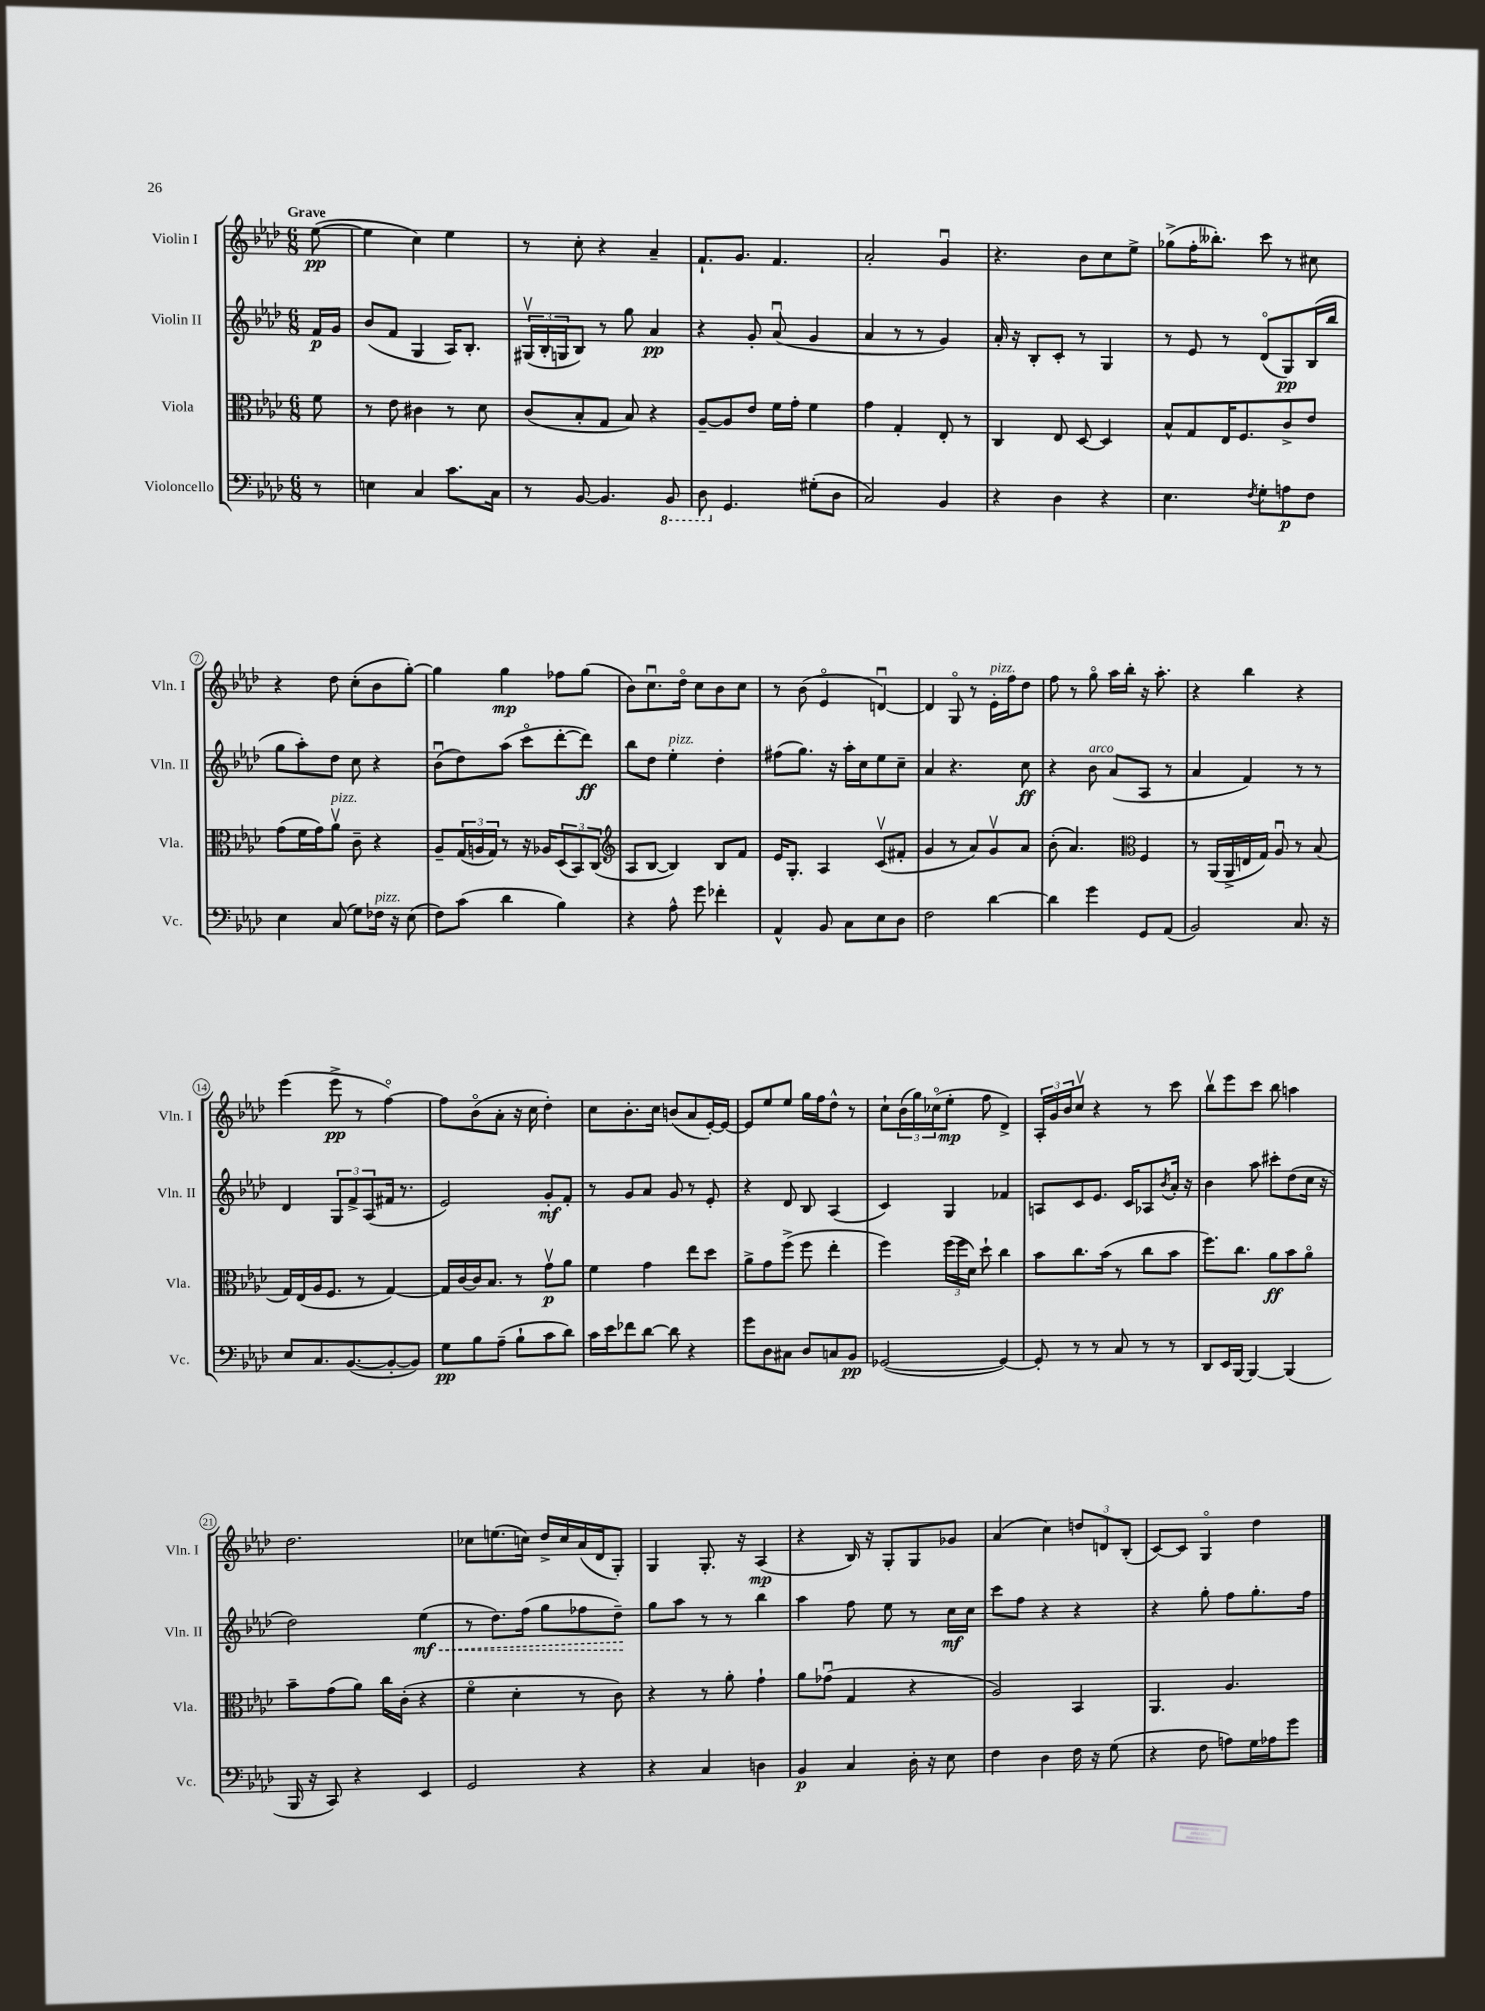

**kern	**kern	**kern	**kern
*staff4	*staff3	*staff2	*staff1
*clefF4	*clefC3	*clefG2	*clefG2
*k[b-e-a-d-]	*k[b-e-a-d-]	*k[b-e-a-d-]	*k[b-e-a-d-]
*M6/8	*M6/8	*M6/8	*M6/8
8r	8f	16f	([8ee-
.	.	16g	.
=	=	=	=
4E	8r	(8b-	4ee-]
.	8e-	8f	.
4C	4c#	4G	4cc)
8.c	8r	16A-)	4ee-
.	.	8.B-'	.
.	8d-	.	.
16C	.	.	.
=	=	=	=
8r	(8c	(24G#v	8r
.	.	24B-'	.
.	.	24G	.
[8BB-	8B-'	8B-)	8cc'
4.BB-]	8G	8r	4r
.	8B-)	8gg	.
.	4r	4a-	4a-~
8BBB-	.	.	.
=	=	=	=
8DD-	[8A-~	4r	8.f`
4.GG	8A-]	.	.
.	.	.	8.g
.	8e-	8g'	.
.	16f	(8a-u	4.f
.	16g'	.	.
(8G#'	4f	4g	.
8D-	.	.	.
=	=	=	=
2C)	4g	4a-	2a-'
.	4G'	8r	.
.	.	8r	.
4BB-	8E-'	4g)	4gu
.	8r	.	.
=	=	=	=
4r	4C	16a-'	4.r
.	.	16r	.
.	.	8B-'	.
4D-	8E-	8c'	.
.	[8D-	8r	8b-
4r	4D-]	4G	8cc
.	.	.	8ee-^
=	=	=	=
4.E-	8B-^^	8r	(8gg-^
.	8G	8e-	16ff'
.	.	.	8.bb--')
.	16E-	8r	.
.	8.F	.	.
8qF	.	.	.
8G'	.	(8d-o	8ccc
8A	8c^	8G)	8r
8F	8e-	(16B-	8cc#
.	.	16bb-	.
=	=	=	=
4E-	(8g	8gg	4r
.	16f	8aa-')	.
.	16g)	.	.
(8C	8a-v	8dd-	8dd-
8G)	8c~	8cc	(8cc'
16F-	4r	4r	8b-
16r	.	.	.
(8E-	.	.	[8gg')
=	=	=	=
8F)	8A-~	(8b-u	4gg]
(8c	(24G	8dd-)	.
.	24A	.	.
.	24G)	.	.
4d-	8r	(8aa-	4gg
.	16r	8ccco	.
.	16A-	.	.
4B-)	(12D-	[8ddd-'	8ff-
.	12BB-)	.	.
.	.	8ddd-])	(8gg
.	(12C	.	.
=	=	=	=
*	*clefG2	*	*
4r	8A-	8bb-	8b-)
.	[8B-	8dd-	8.ccu
8A-^^	4B-])	4ee-'	.
.	.	.	16dd-o
8g	.	.	8cc
4f-'	8B-	4dd-'	8b-
.	8f	.	8cc
=	=	=	=
4AA-^^	16e-	(8ff#	8r
.	8.G'	.	.
.	.	8.gg)	(8b-
8BB-	4A-	.	4e-o
.	.	16r	.
8C	.	16aa-'	.
.	.	16cc	.
8E-	(8cv	8ee-	[4du)
8D-	8f#'	8cc~	.
=	=	=	=
2F	4g	4a-	4d]
.	8r	4.r	8Go
.	8a-)	.	8r
[4d-	8gv	.	16e-'
.	.	.	16ff
.	8a-	8cc	8dd-
=	=	=	=
4d-]	(8b-'	4r	8ff
.	4.a-)	.	8r
4g	.	8b-	8ggo
.	.	(8a-	16aa-
.	.	.	16bb-'
*	*clefC3	*	*
8GG	4F	8A-	16r
.	.	.	8.aa-'
(8AA-	.	8r	.
=	=	=	=
2BB-)	8r	4a-	4r
.	(16AA-	.	.
.	16AA-^	.	.
.	16E	4f)	4bb-
.	16G)	.	.
.	8A-u	.	.
8.C	8r	8r	4r
.	(8B-	8r	.
16r	.	.	.
=	=	=	=
8E-	16G)	4d-	(4eee-
.	(16E-	.	.
8.C	16A-	.	.
.	8.F	.	.
.	.	12G	8eee-^
([8.BB-	.	.	.
.	.	12f^	.
.	8r	.	8r
.	.	(12A-	.
8BB-'_	[4G)	16f#	[4ffo)
.	.	8.r	.
8BB-])	.	.	.
=	=	=	=
8G	16G]	2e-)	8ff]
.	[16c	.	.
8B-	16c]	.	(8b-o
.	8.B-	.	.
(8A-~	.	.	8a-'
8B-`	8r	.	16r
.	.	.	16cc
8c	8gv	8g'	4dd-')
8d-)	8a-	8f'	.
=	=	=	=
16c	4f	8r	8cc
16e-	.	.	.
8f-	.	8g	8.b-'
[8d-	4g	8a-	.
.	.	.	16cc
8d-]	.	8g	(8b
4r	8ee-	8r	8a-
.	8dd-	8e-'	[16e-')
.	.	.	16e-_
=	=	=	=
8g	8a-^	4r	8e-]
8D-	8g	.	8ee-
8C#	(8ff^	8d-	8ee-
8D-	8ff	8B-	16gg
.	.	.	16ff
8C	4ee-'	(4A-	8dd-^^
8BB-	.	.	8r
=	=	=	=
([2GG-	4ff)	4c)	8cc`
.	.	.	(24b-
.	.	.	24gg)
.	.	.	(24cc-o
.	(24ff	4G	8ee-'
.	24ff	.	.
.	24d-)	.	.
.	8dd-`	.	8ff
4GG-_)	4cc	4f-	4d-^)
=	=	=	=
8GG-']	8b-	8A	24A-'
.	.	.	24g
.	.	.	24b-
8r	8.cc	8c	8ccv
8r	.	8.e-	4r
.	(16b-	.	.
8C	8r	.	.
.	.	16c	.
8r	8cc	8A-	8r
.	.	8qb-	.
8r	8b-	16a-'	8ccc
.	.	16r	.
=	=	=	=
8DD-	8.ff)	4b-	8bb-v
16EE-	.	.	8eee-
[16BBB-	8.cc	.	.
4BBB-_	.	8aa-	8ccc
.	8a-	8ccc#'	8bb-
(4BBB-]	8b-	(8dd-	4aa
.	8a-o	16cc	.
.	.	16r	.
=	=	=	=
16BBB-	8b-~	2dd-)	2.dd-
16r	.	.	.
8CC)	(8g	.	.
4r	8a-)	.	.
.	16cc	.	.
.	(16c'	.	.
4EE-	4r	(4ee-	.
=	=	=	=
2GG	4fo	8r	8cc-
.	.	8.dd-)	(8.ee
.	4d-'	.	.
.	.	(16ff	16cc)
.	.	8gg	16dd-^
.	.	.	16cc
4r	8r	8ff-	(16a-
.	.	.	16d-
.	8c)	8dd-~)	8G')
=	=	=	=
4r	4r	8gg	4G
.	.	8aa-	.
4C	8r	8r	8.G'
.	8a-'	8r	.
.	.	.	16r
4D	4g`	4bb-	(4A-
=	=	=	=
4BB-	8a-	4aa-	4r
.	(8g-u	.	.
4C	4G	8ff	16B-)
.	.	.	16r
.	.	8ee-	8G'
16D-'	4r	8r	8G
16r	.	.	.
8E-	.	16cc	8g-
.	.	16cc	.
=	=	=	=
4F	2A-)	8ccc	(4a-
.	.	8ff	.
4D-	.	4r	4cc)
16F	4BB-	4r	12dd
16r	.	.	.
.	.	.	12d
(8G	.	.	.
.	.	.	(12B-'
=	=	=	=
4r	4.AA-	4r	[8c)
.	.	.	8c]
8F	.	8gg'	4Go
8A)	4.A-	8ff	.
16G	.	8.gg'	4dd-
16A-	.	.	.
8g	.	.	.
.	.	16ff	.
==	==	==	==
*-	*-	*-	*-
